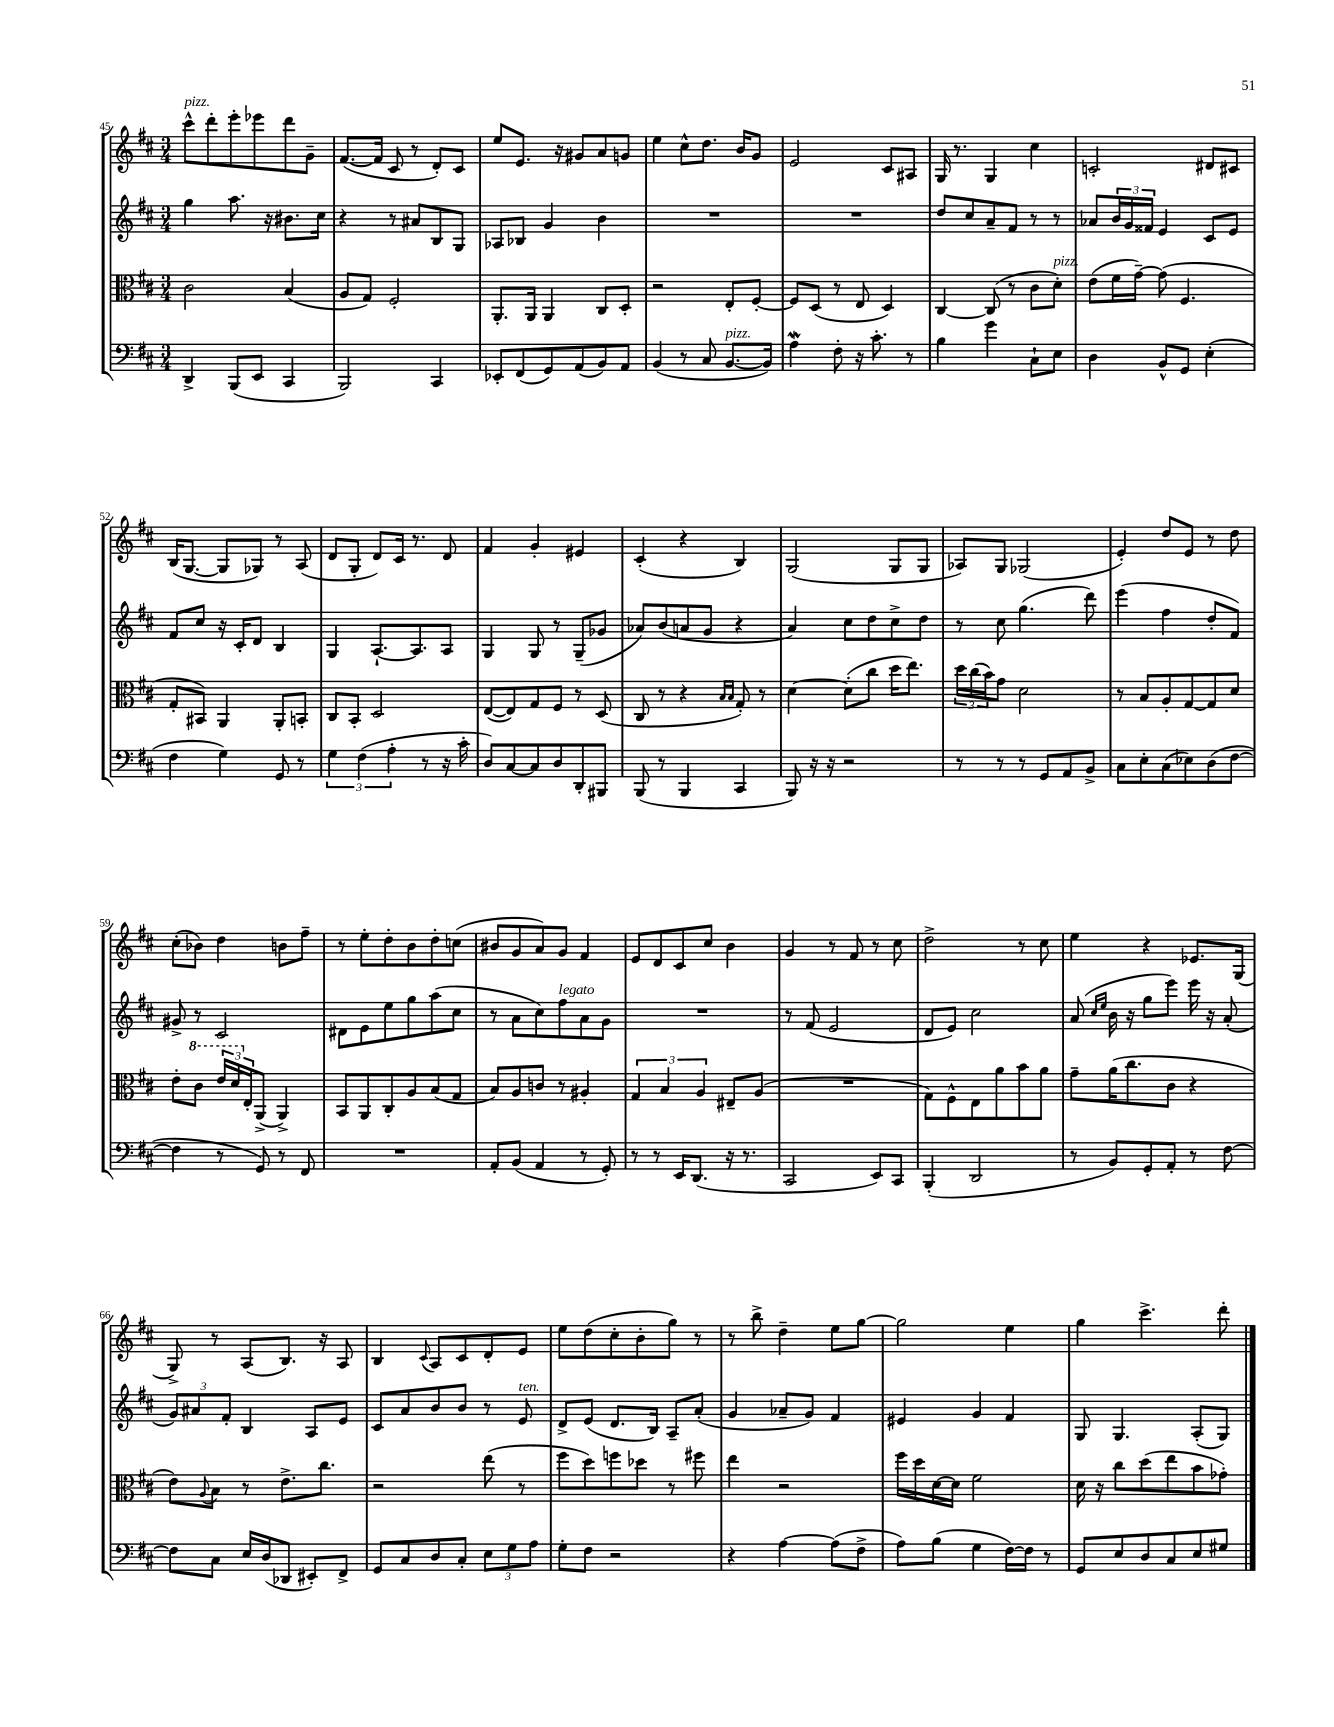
<<
\new StaffGroup <<
\new Staff = "s0" {
    \clef treble \key d \major \numericTimeSignature \time 3/4
    cis'''8-^^\markup { \italic "pizz." } d'''8-. e'''8-. ees'''8 d'''8 g'8-- |
    fis'8.~( fis'16 cis'8 r8 d'8-.) cis'8 |
    e''8 e'8. r16 gis'8 a'8 g'8 |
    e''4 cis''8-^ d''8. b'16 g'8 |
    e'2 cis'8 ais8 |
    g16 r8. g4 cis''4 |
    c'2-. dis'8 cis'8 |
    b16( g8.~ g8 ges8) r8 a8( |
    d'8 g8-. d'8) cis'16 r8. d'8 |
    fis'4 g'4-. eis'4 |
    cis'4-.( r4 b4) |
    g2( g8 g8 |
    aes8) g8 ges2( |
    e'4-.) d''8 e'8 r8 d''8 |
    cis''8-.( bes'8) d''4 b'8 fis''8-- |
    r8 e''8-. d''8-. b'8 d''8-. c''8( |
    bis'8 g'8 a'8) g'8 fis'4 |
    e'8 d'8 cis'8 cis''8 b'4 |
    g'4 r8 fis'8 r8 cis''8 |
    d''2-> r8 cis''8 |
    e''4 r4 ees'8. g16( |
    g8->) r8 a8( b8.) r16 a8 |
    b4 \appoggiatura { cis'8 } a8 cis'8 d'8-. e'8 |
    e''8 d''8( cis''8-. b'8-. g''8) r8 |
    r8 b''8-> d''4-- e''8 g''8~ |
    g''2 e''4 |
    g''4 cis'''4.-> d'''8-. \bar "|." |
}
\new Staff = "s1" {
    \clef treble \key d \major \numericTimeSignature \time 3/4
    g''4 a''8. r16 bis'8. cis''16 |
    r4 r8 ais'8 b8 g8 |
    aes8 bes8 g'4 b'4 |
    R2. |
    R2. |
    d''8 cis''8 a'8-- fis'8 r8 r8 |
    aes'8 \tuplet 3/2 { b'16 g'16 fisis'16 } e'4 cis'8 e'8 |
    fis'8 cis''8 r16 cis'16-. d'8 b4 |
    g4 a8.~-! a8. a8 |
    g4 g8 r8 g8--( ges'8 |
    aes'8) b'8( a'8 g'8 r4 |
    a'4) cis''8 d''8 cis''8-> d''8 |
    r8 cis''8 g''4.( d'''8) |
    e'''4( fis''4 d''8-. fis'8) |
    gis'8-> r8 cis'2 |
    dis'8 e'8 e''8 g''8 a''8( cis''8 |
    r8 a'8 cis''8) fis''8^\markup { \italic "legato" } a'8 g'8 |
    R2. |
    r8 fis'8( e'2 |
    d'8 e'8) cis''2 |
    a'8( \grace { cis''16 e''16 } b'16 r16 g''8 e'''8) e'''16 r16 a'8-.( |
    \tuplet 3/2 { g'8) ais'8 fis'8-. } b4 a8 e'8 |
    cis'8 a'8 b'8 b'8 r8 e'8^\markup { \italic "ten." } |
    d'8-> e'8( d'8. b16) a8-- a'8-.( |
    g'4 aes'8-- g'8) fis'4 |
    eis'4 g'4 fis'4 |
    g8 g4. a8-.( g8) \bar "|." |
}
\new Staff = "s2" {
    \clef alto \key d \major \numericTimeSignature \time 3/4
    cis'2 b4( |
    a8 g8) fis2-. |
    a,8.-. a,16 a,4 cis8 d8-. |
    r2 e8-. fis8~-. |
    fis8 d8( r8 e8 d4) |
    cis4~ cis8( r8 cis'8 d'8-.^\markup { \italic "pizz." }) |
    e'8( fis'16 g'16~--) g'8( fis4. |
    g8-. bis,8) a,4 a,8-. b,8-. |
    cis8 b,8-. d2 |
    e8~( e8) g8 fis8 r8 d8( |
    cis8 r8 r4 \grace { b16 b16 } g8-.) r8 |
    d'4~ d'8-.( cis''8 d''16 e''8.) |
    \tuplet 3/2 { d''16 cis''16( b'16) } g'8 d'2 |
    r8 b8 a8-. g8~ g8 d'8 |
    e'8-. \ottava #1 cis''8 \tuplet 3/2 { e''16 d''16 \ottava #0 e16-. } a,8->( a,4->) |
    b,8 a,8 cis8-. a8 b8( g8 |
    b8) a8 c'8 r8 ais4-. |
    \tuplet 3/2 { g4 b4 a4 } eis8-- a8( |
    R2. |
    g8) fis8-^ e8 a'8 b'8 a'8 |
    g'8-- a'16( cis''8. cis'8 r4 |
    e'8) \appoggiatura { a8 } b8 r8 e'8.-> cis''8. |
    r2 e''8( r8 |
    fis''8 d''8) f''8 des''8 r8 fis''8 |
    e''4 r2 |
    fis''16 d''16 d'16~ d'16 fis'2 |
    d'16 r16 cis''8 d''8( e''8 b'8 ges'8-.) \bar "|." |
}
\new Staff = "s3" {
    \clef bass \key d \major \numericTimeSignature \time 3/4
    d,4-> b,,8( e,8 cis,4 |
    b,,2) cis,4 |
    ees,8-. fis,8( g,8) a,8( b,8) a,8 |
    b,4( r8 cis8 b,8.~^\markup { \italic "pizz." } b,16) |
    a4\mordent fis8-. r16 cis'8.-. r8 |
    b4 g'4 cis8-! e8 |
    d4 b,8-^ g,8 e4-.( |
    fis4 g4) g,8 r8 |
    \tuplet 3/2 { g4 fis4( a4-. } r8 r16 cis'16-. |
    d8) cis8~ cis8 d8 d,8-. bis,,8 |
    b,,8( r8 b,,4 cis,4 |
    b,,8) r16 r16 r2 |
    r8 r8 r8 g,8 a,8 b,8-> |
    cis8 e8-. cis8( ees8) d8( fis8~ |
    fis4 r8 g,8) r8 fis,8 |
    R2. |
    a,8-. b,8( a,4 r8 g,8-.) |
    r8 r8 e,16 d,8.( r16 r8. |
    cis,2 e,8) cis,8 |
    b,,4-.( d,2 |
    r8 b,8) g,8-. a,8-. r8 fis8~ |
    fis8 cis8 e16 d16( des,8 eis,8-.) fis,8-> |
    g,8 cis8 d8 cis8-. \tuplet 3/2 { e8 g8 a8 } |
    g8-. fis8 r2 |
    r4 a4~ a8( fis8-> |
    a8) b8( g4 fis16~) fis16 r8 |
    g,8 e8 d8 cis8 e8 gis8 \bar "|." |
}
>>
>>
\layout { \context { \Score currentBarNumber = #45 } }
